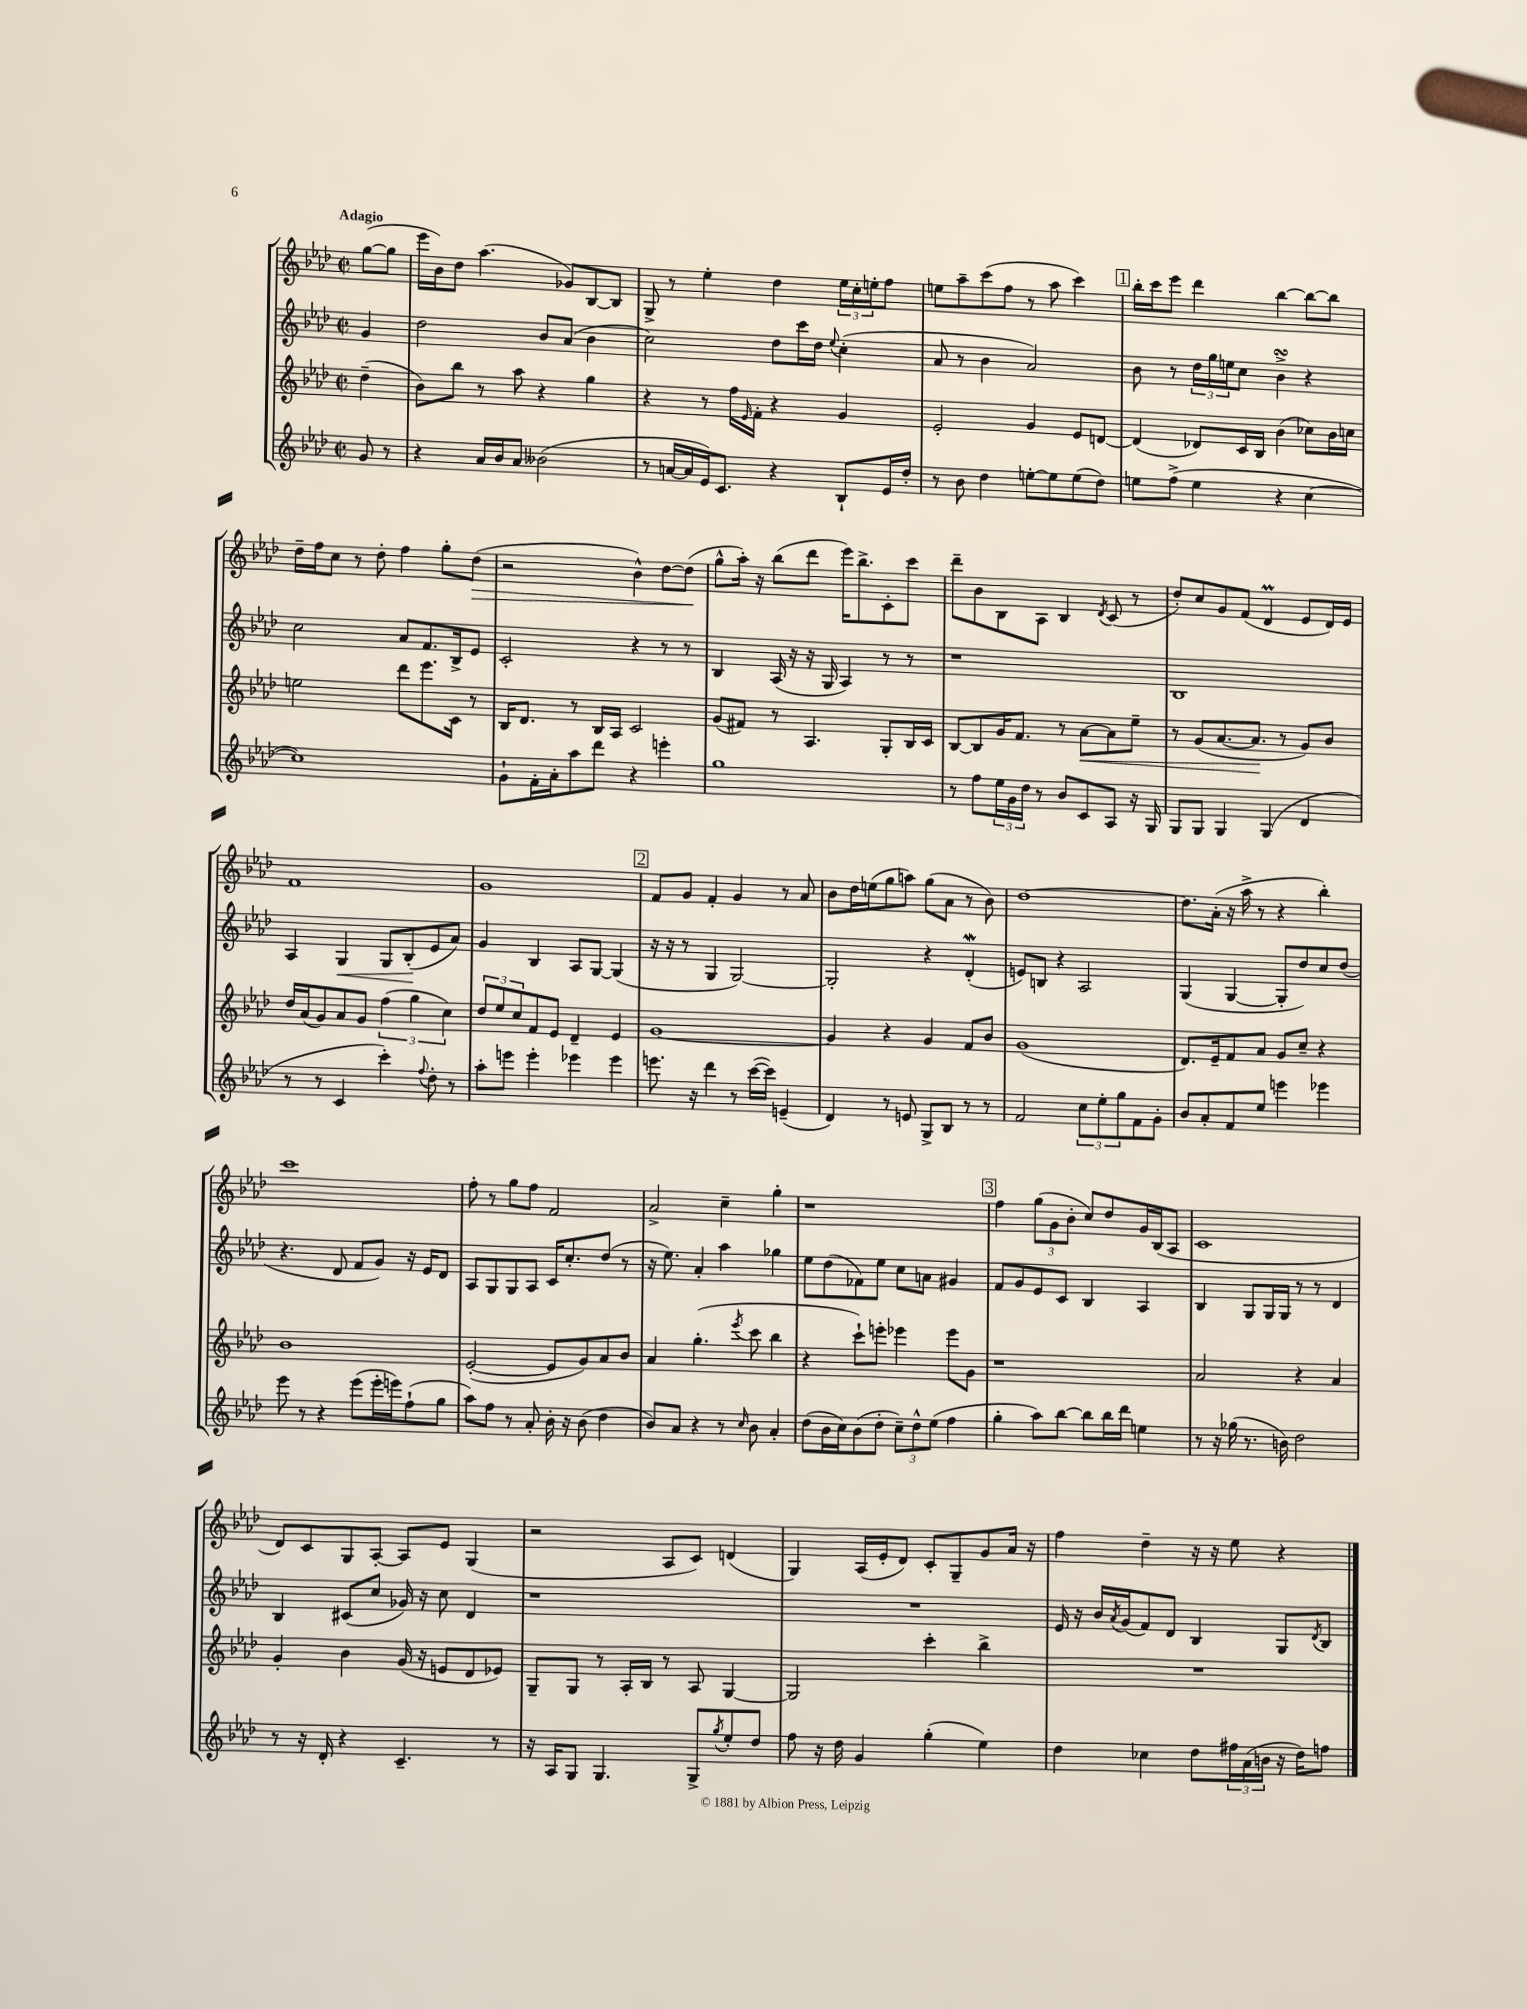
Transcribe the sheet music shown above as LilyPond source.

<<
\new StaffGroup <<
\new Staff = "s0" {
    \clef treble \key aes \major \defaultTimeSignature \time 2/2 \partial 4 \tempo "Adagio"
    g''8~( g''8 |
    ees'''16 bes'16) des''8 aes''4.( ges'8) bes8~ bes8 |
    g8-> r8 ees''4-. des''4 \tuplet 3/2 { ees''16 c''16-. e''16-. } f''8 |
    e''8 aes''8-- c'''8( f''8 r8 aes''8 c'''4) |
    \mark \markup { \box "1" } bes''16-. c'''16 ees'''8 des'''4 bes''4~ bes''8~ bes''8 |
    des''16-- f''16 c''8 r8 des''8-. f''4 g''8-. des''8\>( |
    r2 bes'4-^) des''8~ des''8\!( |
    g''8-^ aes''16-.) r16 bes''8( des'''8 ees'''16) bes''8.-> c'8-. c'''8 |
    des'''8-- bes'8 bes8 aes8 bes4 \acciaccatura { des'8 } c'8( r8 |
    des''8-.) c''8 g'8 f'8( des'4\prall ees'8 des'16) ees'16 |
    f'1 |
    g'1 |
    \mark \markup { \box "2" } f'8 g'8 f'4-. g'4 r8 aes'8 |
    bes'8 des''16 e''16( g''8 a''8) g''8( aes'8 r8 bes'8) |
    des''1~ |
    des''8. aes'16-.( r16 aes''16-> r8 r4 bes''4-.) |
    c'''1 |
    f''8-. r8 g''8 f''8 f'2 |
    aes'2-> c''4-- g''4-. |
    r1 |
    \mark \markup { \box "3" } f''4 \tuplet 3/2 { g''8( g'8 bes'8-. } c''8) des''8 g'16 bes16( aes8 |
    c'1 |
    des'8) c'8 g8 aes8~-. aes8 ees'8 g4( |
    r2 aes8 c'8) d'4( |
    g4) aes16( ees'16-. des'8) c'8-. g8-- g'8 aes'16 r16 |
    f''4 des''4-- r16 r16 ees''8 r4 \bar "|." |
}
\new Staff = "s1" {
    \clef treble \key aes \major \defaultTimeSignature \time 2/2 \partial 4
    g'4 |
    des''2 bes'8 aes'8( bes'4 |
    c''2) des''8 c'''16 des''16 \appoggiatura { ees''8 } c''4-.( |
    aes'8 r8 bes'4 aes'2) |
    \mark \markup { \box "1" } bes'8 r8 \tuplet 3/2 { des''16 g''16 e''16 } c''8 bes'4->\turn r4 |
    c''2 aes'8 f'8. bes16-> ees'8 |
    c'2-. r4 r8 r8 |
    bes4 aes16( r16 r16 g16 aes4) r8 r8 |
    r1 |
    bes1 |
    aes4 g4\< g8 bes8-.\!( ees'8 aes'8) |
    g'4 bes4 aes8 g8~ g4( |
    \mark \markup { \box "2" } r16 r16 r8 g4 g2~) |
    g2-. r4 des'4-.\mordent( |
    e'8) b8 r4 aes2 |
    g4( g4~ g8-. des''8) c''8 des''8( |
    r4. des'8 f'8 g'8) r16 ees'16 des'8 |
    aes8 g8 g8 aes8 c'16 c''8.-. des''8( r8 |
    r16 ees''8.) aes'4-. aes''4 ges''4 |
    ees''8 des''8( fes'8) ees''8 c''8 a'8 gis'4 |
    \mark \markup { \box "3" } f'8 g'8 ees'8 c'8 bes4 aes4 |
    bes4 g8 g16 g16 r8 r8 des'4 |
    bes4 cis'8( c''8 ges'16) r16 c''8 des'4 |
    r1 |
    R1 |
    ees'16 r16 bes'16 \acciaccatura { aes'8 } g'16( f'8) des'8 bes4 g8 \acciaccatura { des'8 } bes8 \bar "|." |
}
\new Staff = "s2" {
    \clef treble \key aes \major \defaultTimeSignature \time 2/2 \partial 4
    des''4--( |
    bes'8) bes''8 r8 aes''8 r4 g''4 |
    r4 r8 f''16 \grace { ees'16 } f'16-. r4 g'4 |
    ees'2-. g'4 ees'8 d'8~ |
    \mark \markup { \box "1" } d'4( des'8) c'16 bes16 bes'4( ces''8) bes'16 c''16 |
    e''2 des'''8 ees'''8. c'16 r8 |
    bes16 des'8. r8 bes16 aes16 c'2 |
    g'8( fis'8) r8 aes4. g8-. bes16 c'16 |
    bes8~ bes8 g'16 f'8. r8 aes'8~\< aes'8 ees''8-- |
    r8 g'8( aes'8.~ aes'8.\! r8 g'8) bes'8 |
    des''16 aes'16( g'8) aes'8 g'8 \tuplet 3/2 { f''4( g''4 c''4) } |
    \tuplet 3/2 { des''8 ees''8 c''8 } f'8 ees'8 des'4-- ees'4 |
    \mark \markup { \box "2" } g'1~ |
    g'4 r4 g'4 f'8 bes'8 |
    g'1( |
    des'8.) ees'16-- f'8 aes'8 g'8 c''8-- r4 |
    bes'1 |
    ees'2~-.( ees'8 g'8) aes'8 bes'8 |
    aes'4 g''4.-.( \acciaccatura { ees'''8 } c'''8 bes''4 |
    r4 c'''8-!) e'''8-. ees'''4 ees'''8 g'8 |
    \mark \markup { \box "3" } r1 |
    aes'2 r4 aes'4 |
    g'4-. bes'4 g'16( r16 e'8 des'8 ees'8) |
    g8-- g8 r8 aes16-. bes16 r8 aes8 g4~ |
    g2 c'''4-. bes''4-> |
    R1 \bar "|." |
}
\new Staff = "s3" {
    \clef treble \key aes \major \defaultTimeSignature \time 2/2 \partial 4
    g'8 r8 |
    r4 aes'16 bes'16 aes'8 beses'2( |
    r8 a'16~ a'16 ees'16) c'8. r4 bes8-! ees'16 des''16-. |
    r8 bes'8 des''4 e''8~-. e''8 e''8( des''8) |
    \mark \markup { \box "1" } e''8 f''8->( e''4 r4 c''4~ |
    c''1) |
    g'8-! f'16-. aes'16-. aes''8 des'''8 r4 e'''4-. |
    g''1 |
    r8 f''8 \tuplet 3/2 { ees''16 g'16 des''16 } r8 bes'8 c'8 aes8 r16 g16 |
    g8 g8 g4 g4( des'4 |
    r8 r8 c'4 c'''4-.) \appoggiatura { f''8 } des''8-. r8 |
    aes''8-. e'''8 e'''4-. ees'''4 ees'''4 |
    \mark \markup { \box "2" } e'''8. r16 des'''4 r8 c'''16~( c'''16) e'4--( |
    des'4) r8 e'8 g8-> bes8 r8 r8 |
    f'2 \tuplet 3/2 { c''8 ees''8-. g''8 } f'8 g'8-. |
    bes'8 aes'8-. f'8 ees''8 e'''4 ees'''4 |
    ees'''8 r8 r4 ees'''8( ees'''16-. e'''16) f''8-!( g''8 |
    aes''8) f''8 r8 aes'8-. bes'16-. r16 bes'8( des''4 |
    bes'8) aes'8 r4 r8 \grace { c''16 } bes'8 aes'4-. |
    des''8( bes'16 c''16) bes'8( des''8-. \tuplet 3/2 { c''8--) des''8-^ ees''8( } f''4 |
    \mark \markup { \box "3" } g''4-. aes''8) bes''8~ bes''8 bes''16 des'''16 e''4 |
    r8 r16 ges''16( r8. b'16) des''2 |
    r8 r16 des'16-. r4 c'4.-- r8 |
    r16 aes16 g8 g4. g8-> \acciaccatura { g''8 } ees''8-. des''8 |
    f''8 r16 des''16 g'4 g''4-.( ees''4) |
    des''4 ces''4 des''8 \tuplet 3/2 { fis''16 aes'16( b'16 } r16 des''16) f''8 \bar "|." |
}
>>
>>
\layout { \context { \Score \remove "Bar_number_engraver" } }
